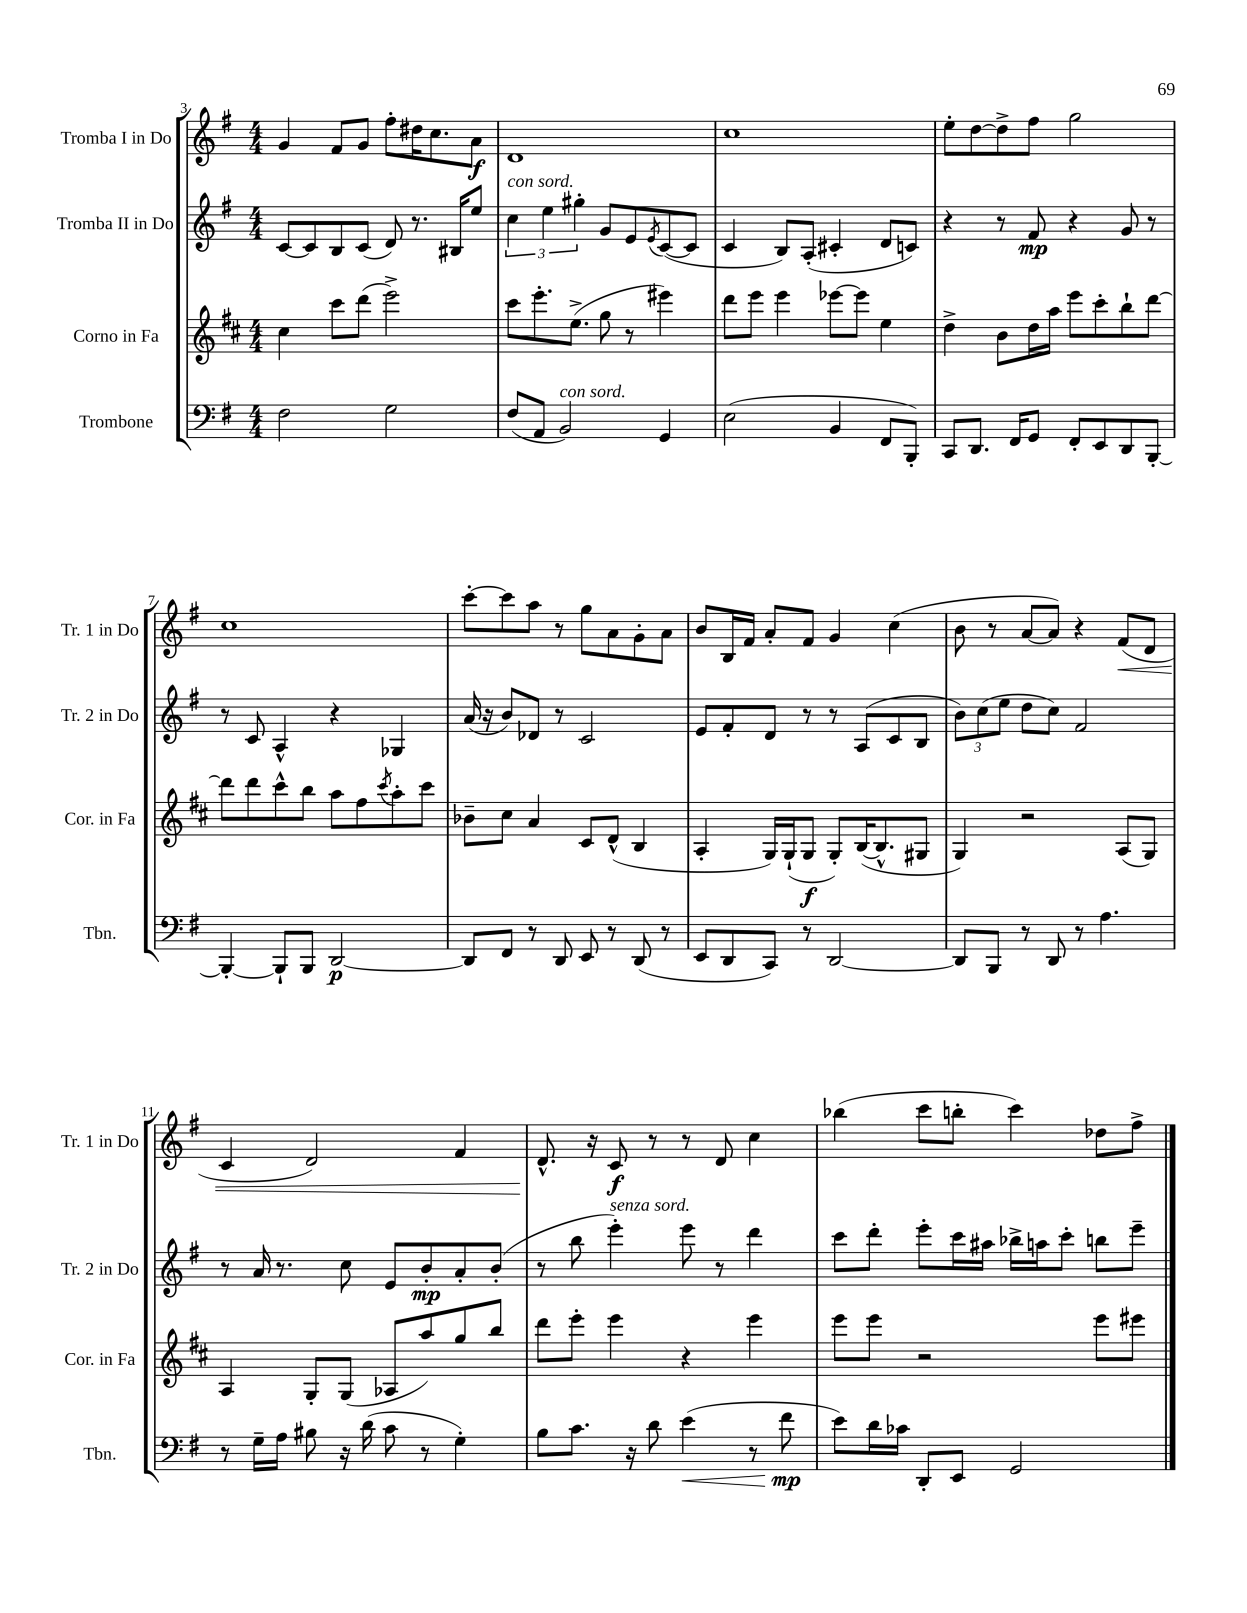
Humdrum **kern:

**kern	**dynam	**kern	**dynam	**kern	**dynam	**kern	**dynam
*part4	*part4	*part3	*part3	*part2	*part2	*part1	*part1
*staff4	*staff4	*staff3	*staff3	*staff2	*staff2	*staff1	*staff1
*I"Trombone	*	*I"Corno in Fa	*	*I"Tromba II in Do	*	*I"Tromba I in Do	*
*I'Tbn.	*	*I'Cor. in Fa	*	*I'Tr. 2 in Do	*	*I'Tr. 1 in Do	*
*clefF4	*	*clefG2	*	*clefG2	*	*clefG2	*
*k[f#]	*	*k[f#c#]	*	*k[f#]	*	*k[f#]	*
*M4/4	*	*M4/4	*	*M4/4	*	*M4/4	*
=3	=3	=3	=3	=3	=3	=3	=3
2F#\	.	4cc#\	.	[8c/L	.	4g/	.
.	.	.	.	8c/]	.	.	.
.	.	8ccc#\L	.	8B/	.	8f#/L	.
.	.	(8ddd\J	.	(8c/J	.	8g/J	.
2G\	.	2eee^\)	.	8d/)	.	8ff#'\L	.
.	.	.	.	8.r	.	16dd#X\K	.
.	.	.	.	.	.	8.cc\	.
.	.	.	.	16B#X/KL	.	.	.
.	.	.	.	8ee/J	.	8a\J	f
=4	=4	=4	=4	=4	=4	=4	=4
!	!	!	!	!LO:TX:a:i:t=con sord.	!	!	!
(8F#/L	.	8ccc#\L	.	6cc\	.	1d	.
8AA/J	.	8.eee'\	.	.	.	.	.
.	.	.	.	6ee\	.	.	.
!LO:TX:a:i:t=con sord.	!	!	!	!	!	!	!
2BB/)	.	.	.	.	.	.	.
.	.	(8.ee^\J	.	.	.	.	.
.	.	.	.	6gg#X'\	.	.	.
.	.	8gg\	.	8g/L	.	.	.
.	.	8r	.	8e/	.	.	.
.	.	.	.	8qe/	.	.	.
4GG/	.	4eee#X\)	.	([8c/	.	.	.
.	.	.	.	8c/J]	.	.	.
=5	=5	=5	=5	=5	=5	=5	=5
(2E\	.	8ddd\L	.	4c/	.	1cc	.
.	.	8eee\J	.	.	.	.	.
.	.	4eee\	.	8B/L)	.	.	.
.	.	.	.	(8A'/J	.	.	.
4BB/	.	[8eee-X\L	.	4c#X'/	.	.	.
.	.	8eee-\J]	.	.	.	.	.
8FF#/L	.	4ee\	.	8d/L	.	.	.
8BBB'/J)	.	.	.	8cn/J)	.	.	.
=6	=6	=6	=6	=6	=6	=6	=6
8CC/L	.	4dd^\	.	4r	.	8ee'\L	.
8.DD/J	.	.	.	.	.	[8dd\	.
.	.	8b\L	.	8r	.	8dd^\]	.
16FF#/KL	.	.	.	.	.	.	.
8GG/J	.	16dd\L	.	8f#/	mp	8ff#\J	.
.	.	16aa\JJ	.	.	.	.	.
8FF#'/L	.	8eee\L	.	4r	.	2gg\	.
8EE/	.	8ccc#'\	.	.	.	.	.
8DD/	.	8bb`\	.	8g/	.	.	.
[8BBB'/J	.	[8ddd\J	.	8r	.	.	.
!!LO:LB:g=z
=7	=7	=7	=7	=7	=7	=7	=7
4BBB'/_	.	8ddd\L]	.	8r	.	1cc	.
.	.	8ddd\	.	8c/	.	.	.
8BBB`/L]	.	8ccc#^^\	.	4A^^/	.	.	.
8BBB/J	.	8bb\J	.	.	.	.	.
[2DD/	p	8aa\L	.	4r	.	.	.
.	.	8ff#\	.	.	.	.	.
.	.	8qccc#/	.	.	.	.	.
.	.	8aa'\	.	4G-X/	.	.	.
.	.	8ccc#\J	.	.	.	.	.
=8	=8	=8	=8	=8	=8	=8	=8
8DD/L]	.	8b-X~\L	.	(16a/	.	[8ccc'\L	.
.	.	.	.	16r	.	.	.
8FF#/J	.	8cc#\J	.	8b/L)	.	8ccc\]	.
8r	.	4a/	.	8d-X/J	.	8aa\J	.
8DD/	.	.	.	8r	.	8r	.
8EE/	.	8c#/L	.	2c/	.	8gg\L	.
8r	.	(8d^^/J	.	.	.	8a\	.
(8DD/	.	4B/	.	.	.	8g'\	.
8r	.	.	.	.	.	8a\J	.
=9	=9	=9	=9	=9	=9	=9	=9
8EE/L	.	4A'/	.	8e/L	.	8b/L	.
8DD/	.	.	.	8f#'/	.	16B/L	.
.	.	.	.	.	.	16f#/JJ	.
8CC/J)	.	16G/LL)	.	8d/J	.	8a'/L	.
.	.	(16G`/J	.	.	.	.	.
8r	.	8G/J	f	8r	.	8f#/J	.
[2DD/	.	8G'/L)	.	8r	.	4g/	.
.	.	([16B/K	.	(8A/L	.	.	.
.	.	8.B^^/]	.	.	.	.	.
.	.	.	.	8c/	.	(4cc\	.
.	.	8G#X/J	.	8B/J	.	.	.
=10	=10	=10	=10	=10	=10	=10	=10
8DD/L]	.	4G/)	.	12b\L)	.	8b\	.
.	.	.	.	(12cc\	.	.	.
8BBB/J	.	.	.	.	.	8r	.
.	.	.	.	12ee\J	.	.	.
8r	.	2r	.	8dd\L	.	[8a/L	.
8DD/	.	.	.	8cc\J)	.	8a/J])	.
8r	.	.	.	2f#/	.	4r	.
4.A\	.	.	.	.	.	.	.
!	!	!	!	!	!	!	!LO:HP:b
.	.	(8A/L	.	.	.	(8f#/L	<
.	.	8G/J)	.	.	.	8d/J	.
!!LO:LB:g=z
=11	=11	=11	=11	=11	=11	=11	=11
8r	.	4A/	.	8r	.	4c/	.
16G~\LL	.	.	.	16a/	.	.	.
16A\JJ	.	.	.	8.r	.	.	.
8B#X\	.	8G'/L	.	.	.	2d/)	.
16r	.	(8G/J	.	8cc\	.	.	.
(16d\	.	.	.	.	.	.	.
8c\	.	8A-X/L	.	8e/L	.	.	.
8r	.	8aa/)	.	8b'/	mp	.	.
4G'\)	.	8gg/	.	8a'/	.	4f#/	.
.	.	8bb/J	.	(8b'/J	.	.	.
=12	=12	=12	=12	=12	=12	=12	=12
8B\L	.	8ddd\L	.	8r	.	8.d^^/	.
8.c\J	.	8eee'\J	.	8bb\	.	.	.
.	.	.	.	.	.	16r	[
!	!	!	!	!LO:TX:a:i:t=senza sord.	!	!	!
.	.	4eee\	.	4eee'\)	.	8c/	f
16r	.	.	.	.	.	.	.
8d\	.	.	.	.	.	8r	.
!	!LO:HP:b	!	!	!	!	!	!
(4e\	<	4r	.	8eee\	.	8r	.
.	.	.	.	8r	.	8d/	.
8r	.	4eee\	.	4ddd\	.	4cc\	.
8f#\	mp	.	.	.	.	.	.
.	[	.	.	.	.	.	.
=13	=13	=13	=13	=13	=13	=13	=13
8e\L)	.	8eee\L	.	8ccc\L	.	(4bb-X\	.
16d\L	.	8eee\J	.	8ddd'\J	.	.	.
16c-X\JJ	.	.	.	.	.	.	.
8DD'/L	.	2r	.	8eee'\L	.	8ccc\L	.
8EE/J	.	.	.	16ccc\L	.	8bbn'\J	.
.	.	.	.	16aa#X\JJ	.	.	.
2GG/	.	.	.	16bb-X^\LL	.	4ccc\)	.
.	.	.	.	16aan\J	.	.	.
.	.	.	.	8ccc'\J	.	.	.
.	.	8eee\L	.	8bbn\L	.	8dd-X\L	.
.	.	8eee#X\J	.	8eee~\J	.	8ff#^\J	.
==	==	==	==	==	==	==	==
*-	*-	*-	*-	*-	*-	*-	*-
